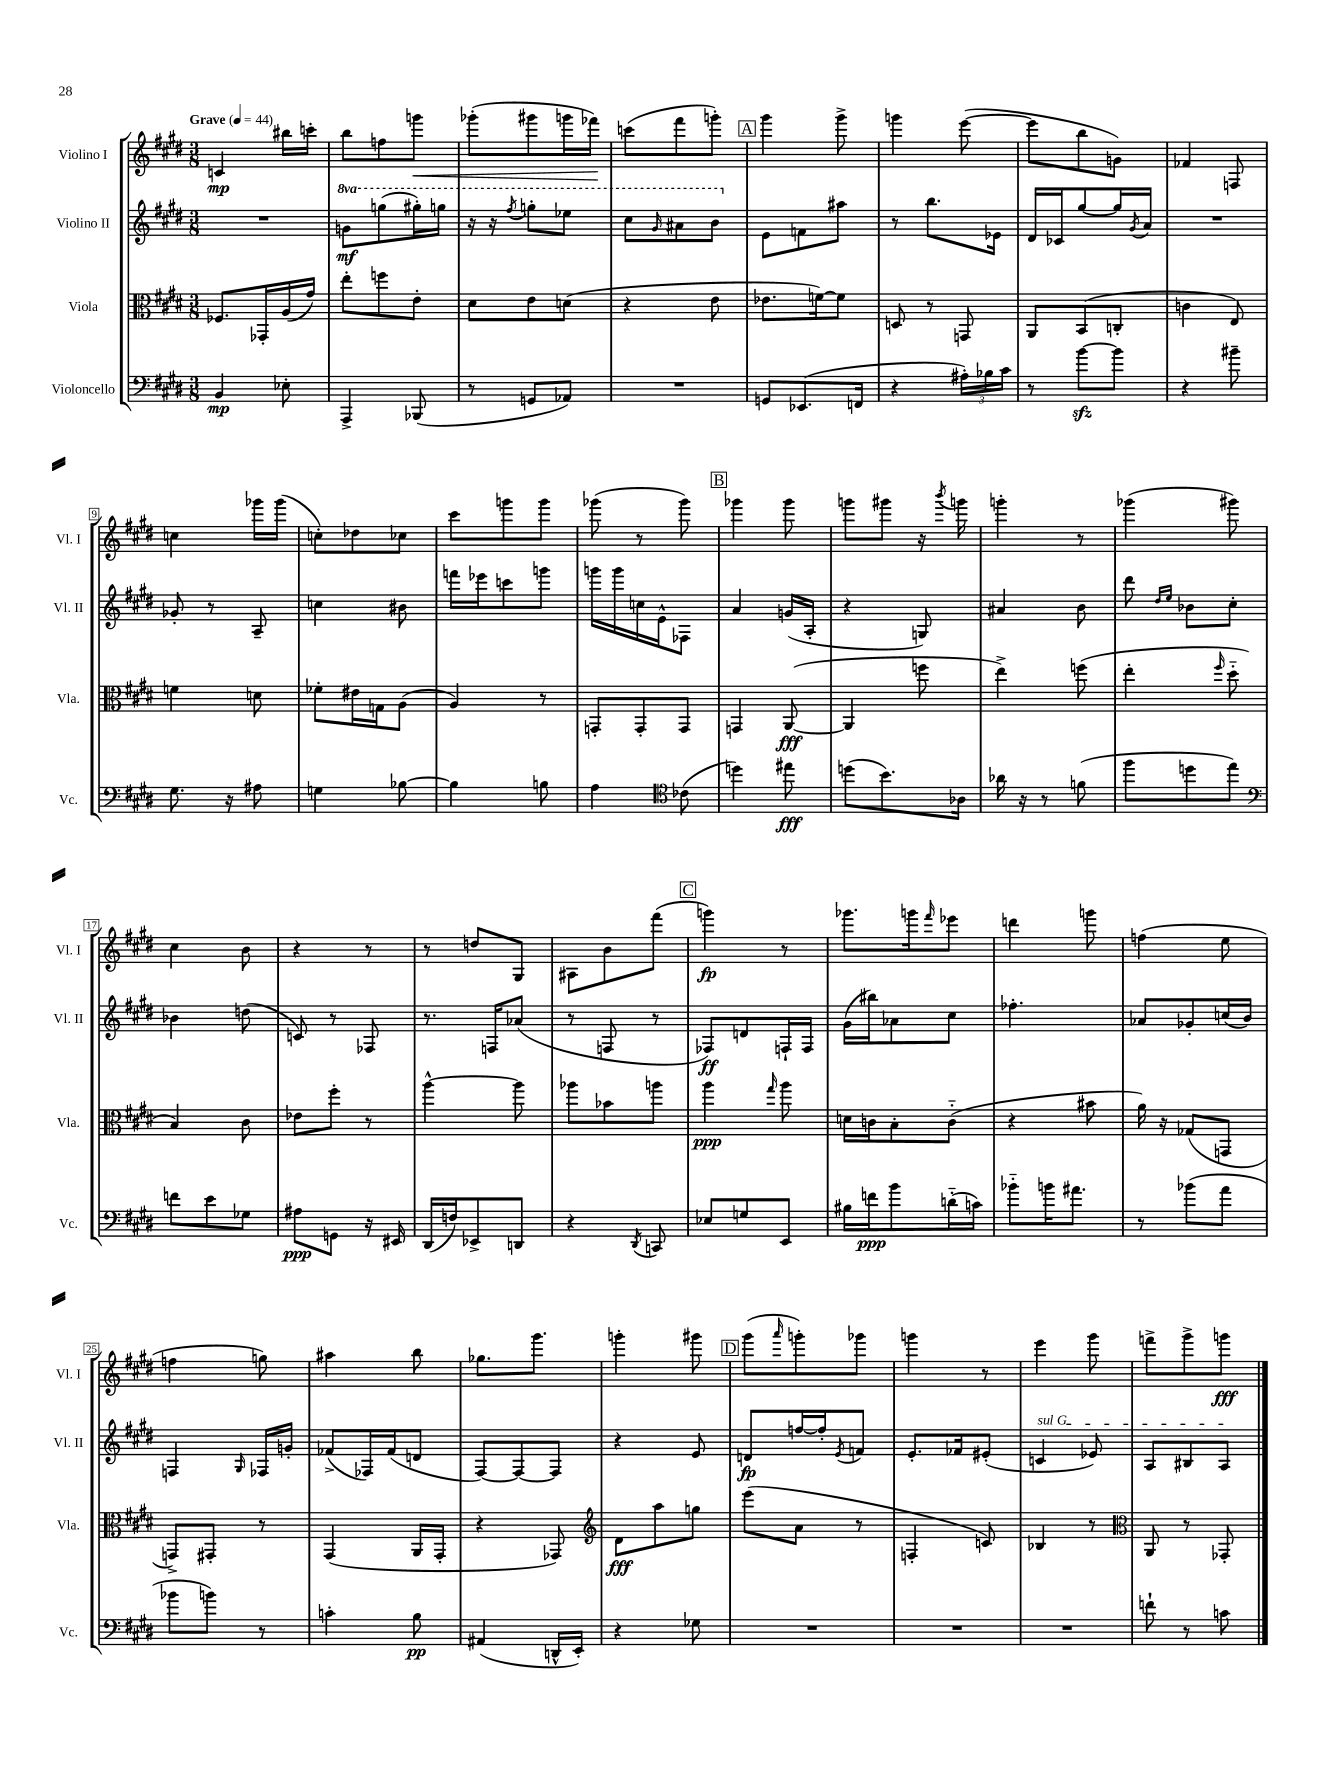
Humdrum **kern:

**kern	**dynam	**kern	**dynam	**kern	**dynam	**kern	**dynam
*part4	*part4	*part3	*part3	*part2	*part2	*part1	*part1
*staff4	*staff4	*staff3	*staff3	*staff2	*staff2	*staff1	*staff1
*I"Violoncello	*	*I"Viola	*	*I"Violino II	*	*I"Violino I	*
*I'Vc.	*	*I'Vla.	*	*I'Vl. II	*	*I'Vl. I	*
*clefF4	*	*clefC3	*	*clefG2	*	*clefG2	*
*k[f#c#g#d#]	*	*k[f#c#g#d#]	*	*k[f#c#g#d#]	*	*k[f#c#g#d#]	*
*M3/8	*	*M3/8	*	*M3/8	*	*M3/8	*
*MM44	*	*MM44	*	*MM44	*	*MM44	*
=1	=1	=1	=1	=1	=1	=1	=1
!	!	!	!	!	!	!LO:TX:a:B:t=Grave	!
4BB/	mp	8.F-X/L	.	4.r	.	4cn/	mp
.	.	16GG-X'/L	.	.	.	.	.
8E-X'\	.	(16A/	.	.	.	16bb#X\LL	.
.	.	16g#/JJ)	.	.	.	16cccn'\JJ	.
=2	=2	=2	=2	=2	=2	=2	=2
*	*	*	*	*8va	*	*	*
4AAA^/	.	8ee'\L	.	8ggn\L	mf	8bb\L	.
.	.	8ffn\	.	(8gggn\	.	8ffn\	.
!	!	!	!	!	!	!	!LO:HP:b
(8BBB-X/	.	8e'\J	.	16ggg#X'\L)	.	8gggn\J	<
.	.	.	.	16gggn\JJ	.	.	.
=3	=3	=3	=3	=3	=3	=3	=3
8r	.	8d#\L	.	16r	.	(8ggg-X'\L	.
.	.	.	.	16r	.	.	.
.	.	.	.	8qfff#/	.	.	.
8GGn/L	.	8e\	.	8gggn'\L	.	8ggg#X\	.
8AA-X/J)	.	(8dn\J	.	8eee-X\J	.	16gggn\L	.
.	.	.	.	.	.	16fff-X\JJ)	.
.	.	.	.	.	.	.	[
=4	=4	=4	=4	=4	=4	=4	=4
4.r	.	4r	.	8ccc#\L	.	(8cccn\L	.
.	.	.	.	16qqgg#/	.	.	.
.	.	.	.	8aa#X\	.	8fff#\	.
.	.	8e\	.	8bb\J	.	8gggn'\J)	.
!!LO:REH:place=s1:t=A
=5	=5	=5	=5	=5	=5	=5	=5
*	*	*	*	*X8va	*	*	*
8GGn/L	.	8.e-X\L	.	8e\L	.	4ggg#\	.
(8.EE-X/	.	.	.	8fn\	.	.	.
.	.	[16fn\k)	.	.	.	.	.
.	.	8f\J]	.	8aa#X\J	.	8ggg#^\	.
16FFn/Jk	.	.	.	.	.	.	.
=6	=6	=6	=6	=6	=6	=6	=6
4r	.	8Dn/	.	8r	.	4gggn\	.
.	.	8r	.	8.bb\L	.	.	.
24A#X'\LL)	.	8GGn/	.	.	.	([8eee\	.
24B-X\	.	.	.	.	.	.	.
.	.	.	.	16e-X\Jk	.	.	.
24c#\JJ	.	.	.	.	.	.	.
=7	=7	=7	=7	=7	=7	=7	=7
8r	.	8AA/L	.	16d#/LL	.	8eee\L]	.
.	.	.	.	16c-X/J	.	.	.
[8bzz\L	.	(8BB/	.	[8gg#/	.	8bb\	.
8b\J]	.	8Cn'/J	.	16gg#/L]	.	8gn\J)	.
.	.	.	.	8qg#/	.	.	.
.	.	.	.	16a/JJ	.	.	.
=8	=8	=8	=8	=8	=8	=8	=8
4r	.	4cn\	.	4.r	.	4f-X/	.
8b#X~\	.	8E/)	.	.	.	8Fn/	.
!!LO:LB:g=z
=9	=9	=9	=9	=9	=9	=9	=9
8.G#\	.	4fn\	.	8g-X'/	.	4ccn\	.
.	.	.	.	8r	.	.	.
16r	.	.	.	.	.	.	.
8A#X\	.	8dn\	.	8A~/	.	16ggg-X\LL	.
.	.	.	.	.	.	(16ggg-\JJ	.
=10	=10	=10	=10	=10	=10	=10	=10
4Gn\	.	8f-X'\L	.	4ccn\	.	8ccn'\L)	.
.	.	16e#X\L	.	.	.	8dd-X\	.
.	.	16Gn\J	.	.	.	.	.
[8B-X\	.	(8A\J	.	8b#X\	.	8cc-X\J	.
=11	=11	=11	=11	=11	=11	=11	=11
4B-\]	.	4A/)	.	16fffn\LL	.	8ccc#\L	.
.	.	.	.	16eee-X\J	.	.	.
.	.	.	.	8cccn\	.	8gggn\	.
8Bn\	.	8r	.	8gggn\J	.	8ggg\J	.
=12	=12	=12	=12	=12	=12	=12	=12
4A\	.	8GGn'/L	.	16gggn\LL	.	(8ggg-X\	.
.	.	.	.	16ggg\	.	.	.
.	.	8GG'/	.	16ccn\	.	8r	.
.	.	.	.	16e^^\J	.	.	.
*clefC4	*	*	*	*	*	*	*
(8c-X\	.	8GG/J	.	8F-X\J	.	8ggg-\)	.
!!LO:REH:place=s1:t=B
=13	=13	=13	=13	=13	=13	=13	=13
4ddn\)	.	4GGn/	.	4a/	.	4ggg-X\	.
8ee#X\	fff	([8AA/	fff	(16gn/LL	.	8ggg-\	.
.	.	.	.	16A'/JJ	.	.	.
=14	=14	=14	=14	=14	=14	=14	=14
(8ddn\L	.	4AA/]	.	4r	.	8gggn\L	.
8.b\)	.	.	.	.	.	8ggg#X\J	.
.	.	8ffn\	.	8Gn/)	.	16r	.
.	.	.	.	.	.	8qbbb/	.
16A-X\Jk	.	.	.	.	.	16gggn\	.
=15	=15	=15	=15	=15	=15	=15	=15
16a-X\	.	4ee^\)	.	4a#X/	.	4gggn'\	.
16r	.	.	.	.	.	.	.
8r	.	.	.	.	.	.	.
(8fn\	.	(8ffn\	.	8b\	.	8r	.
=16	=16	=16	=16	=16	=16	=16	=16
8ff#\L	.	4ee'\	.	8ddd#\	.	(4ggg-X\	.
.	.	.	.	16qqdd#/LL	.	.	.
.	.	.	.	16qqee/JJ	.	.	.
8ddn\	.	.	.	8b-X\L	.	.	.
.	.	16qqff#/	.	.	.	.	.
8ee\J)	.	8dd#\	.	8cc#'\J	.	8ggg#X\)	.
!!LO:LB:g=z
=17	=17	=17	=17	=17	=17	=17	=17
*clefF4	*	*	*	*	*	*	*
8fn\L	.	4B/)	.	4b-X\	.	4cc#\	.
8e\	.	.	.	.	.	.	.
8G-X\J	.	8c#\	.	(8ddn\	.	8b\	.
=18	=18	=18	=18	=18	=18	=18	=18
8A#X\L	ppp	8e-X\L	.	8cn/)	.	4r	.
8GGn\J	.	8ff#'\J	.	8r	.	.	.
16r	.	8r	.	8F-X/	.	8r	.
16EE#X/	.	.	.	.	.	.	.
=19	=19	=19	=19	=19	=19	=19	=19
(16DD#/LL	.	[4aa^^\	.	8.r	.	8r	.
16Fn/J)	.	.	.	.	.	.	.
8EE-X^/	.	.	.	.	.	8ddn/L	.
.	.	.	.	16Fn/KL	.	.	.
8DDn/J	.	8aa\]	.	(8a-X/J	.	8G#/J	.
=20	=20	=20	=20	=20	=20	=20	=20
4r	.	8aa-X\L	.	8r	.	8A#X\L	.
.	.	8b-X\	.	8Fn/	.	8b\	.
8qDD#/	.	.	.	.	.	.	.
8CCn/	.	8aan\J	.	8r	.	(8fff#\J	.
!!LO:REH:place=s1:t=C
=21	=21	=21	=21	=21	=21	=21	=21
8E-X/L	.	4aa\	ppp	8F-X/L)	ff	4gggn\)	fp
8Gn/	.	.	.	8dn/	.	.	.
.	.	16qqgg#/	.	.	.	.	.
8EE/J	.	8aa\	.	16Fn`/L	.	8r	.
.	.	.	.	16F/JJ	.	.	.
=22	=22	=22	=22	=22	=22	=22	=22
16B#X\LL	.	16dn\LL	.	(16g#\LL	.	8.ggg-X\L	.
16fn\J	ppp	16cn\J	.	16bb#X\J)	.	.	.
8b\	.	8B'\	.	8a-X\	.	.	.
.	.	.	.	.	.	16gggn\k	.
.	.	.	.	.	.	16qqfff#/	.
(16dn\L	.	(8c\J	.	8cc#\J	.	8eee-X\J	.
16cn\JJ)	.	.	.	.	.	.	.
=23	=23	=23	=23	=23	=23	=23	=23
8b-X\L	.	4r	.	4.ff-X'\	.	4dddn\	.
16bn\K	.	.	.	.	.	.	.
8.a#X\J	.	.	.	.	.	.	.
.	.	8b#X\	.	.	.	8gggn\	.
=24	=24	=24	=24	=24	=24	=24	=24
8r	.	16a\)	.	8a-X/L	.	(4ffn\	.
.	.	16r	.	.	.	.	.
(8b-X\L	.	(8G-X/L	.	8g-X'/	.	.	.
8a\J	.	8GGn/J	.	(16ccn/L	.	8ee\	.
.	.	.	.	16b/JJ)	.	.	.
!!LO:LB:g=z
=25	=25	=25	=25	=25	=25	=25	=25
8b-X\L	.	8GGn^/L)	.	4Fn/	.	4ffn\	.
8bn\J)	.	8GG#X'/J	.	.	.	.	.
.	.	.	.	16qqG#/	.	.	.
8r	.	8r	.	16F-X/LL	.	8ggn\)	.
.	.	.	.	16gn'/JJ	.	.	.
=26	=26	=26	=26	=26	=26	=26	=26
4cn'\	.	(4GG#/	.	(8f-X^/L	.	4aa#X\	.
.	.	.	.	16F-X/L)	.	.	.
.	.	.	.	(16f-/J	.	.	.
8B\	pp	16AA/LL	.	8dn/J	.	8bb\	.
.	.	16GG#'/JJ	.	.	.	.	.
=27	=27	=27	=27	=27	=27	=27	=27
(4AA#X/	.	4r	.	[8F#/L)	.	8.gg-X\L	.
.	.	.	.	8F#/_	.	.	.
.	.	.	.	.	.	8.ggg#\J	.
16DDn^^/LL	.	8GG-X/)	.	8F#/J]	.	.	.
16EE'/JJ)	.	.	.	.	.	.	.
=28	=28	=28	=28	=28	=28	=28	=28
*	*	*clefG2	*	*	*	*	*
4r	.	8d#\L	fff	4r	.	4gggn'\	.
.	.	8aa\	.	.	.	.	.
8G-X\	.	8ggn\J	.	8e/	.	8ggg#X\	.
!!LO:REH:place=s1:t=D
=29	=29	=29	=29	=29	=29	=29	=29
4.r	.	(8eee\L	.	8dn/L	fp	(8ggg#\L	.
.	.	.	.	.	.	16qqaaa/	.
.	.	8a\J	.	[16ffn/L	.	8gggn'\)	.
.	.	.	.	16ff'/J]	.	.	.
.	.	.	.	8qe/	.	.	.
.	.	8r	.	8fn/J	.	8ggg-X\J	.
=30	=30	=30	=30	=30	=30	=30	=30
4.r	.	4Fn'/	.	8.e'/L	.	4gggn\	.
.	.	.	.	16f-X/k	.	.	.
.	.	8cn/)	.	(8e#X'/J	.	8r	.
=31	=31	=31	=31	=31	=31	=31	=31
!	!	!	!	!LO:TX:a:i:t=sul G	!	!	!
4.r	.	4B-X/	.	4cn/	.	4eee\	.
.	.	8r	.	8e-X/)	.	8ggg#\	.
=32	=32	=32	=32	=32	=32	=32	=32
*	*	*clefC3	*	*	*	*	*
8fn`\	.	8AA/	.	8A/L	.	8fffn^\L	.
8r	.	8r	.	8B#X/	.	8ggg#^\	.
8cn\	.	8GG-X'/	.	8A/J	.	8gggn\J	fff
==	==	==	==	==	==	==	==
*-	*-	*-	*-	*-	*-	*-	*-
